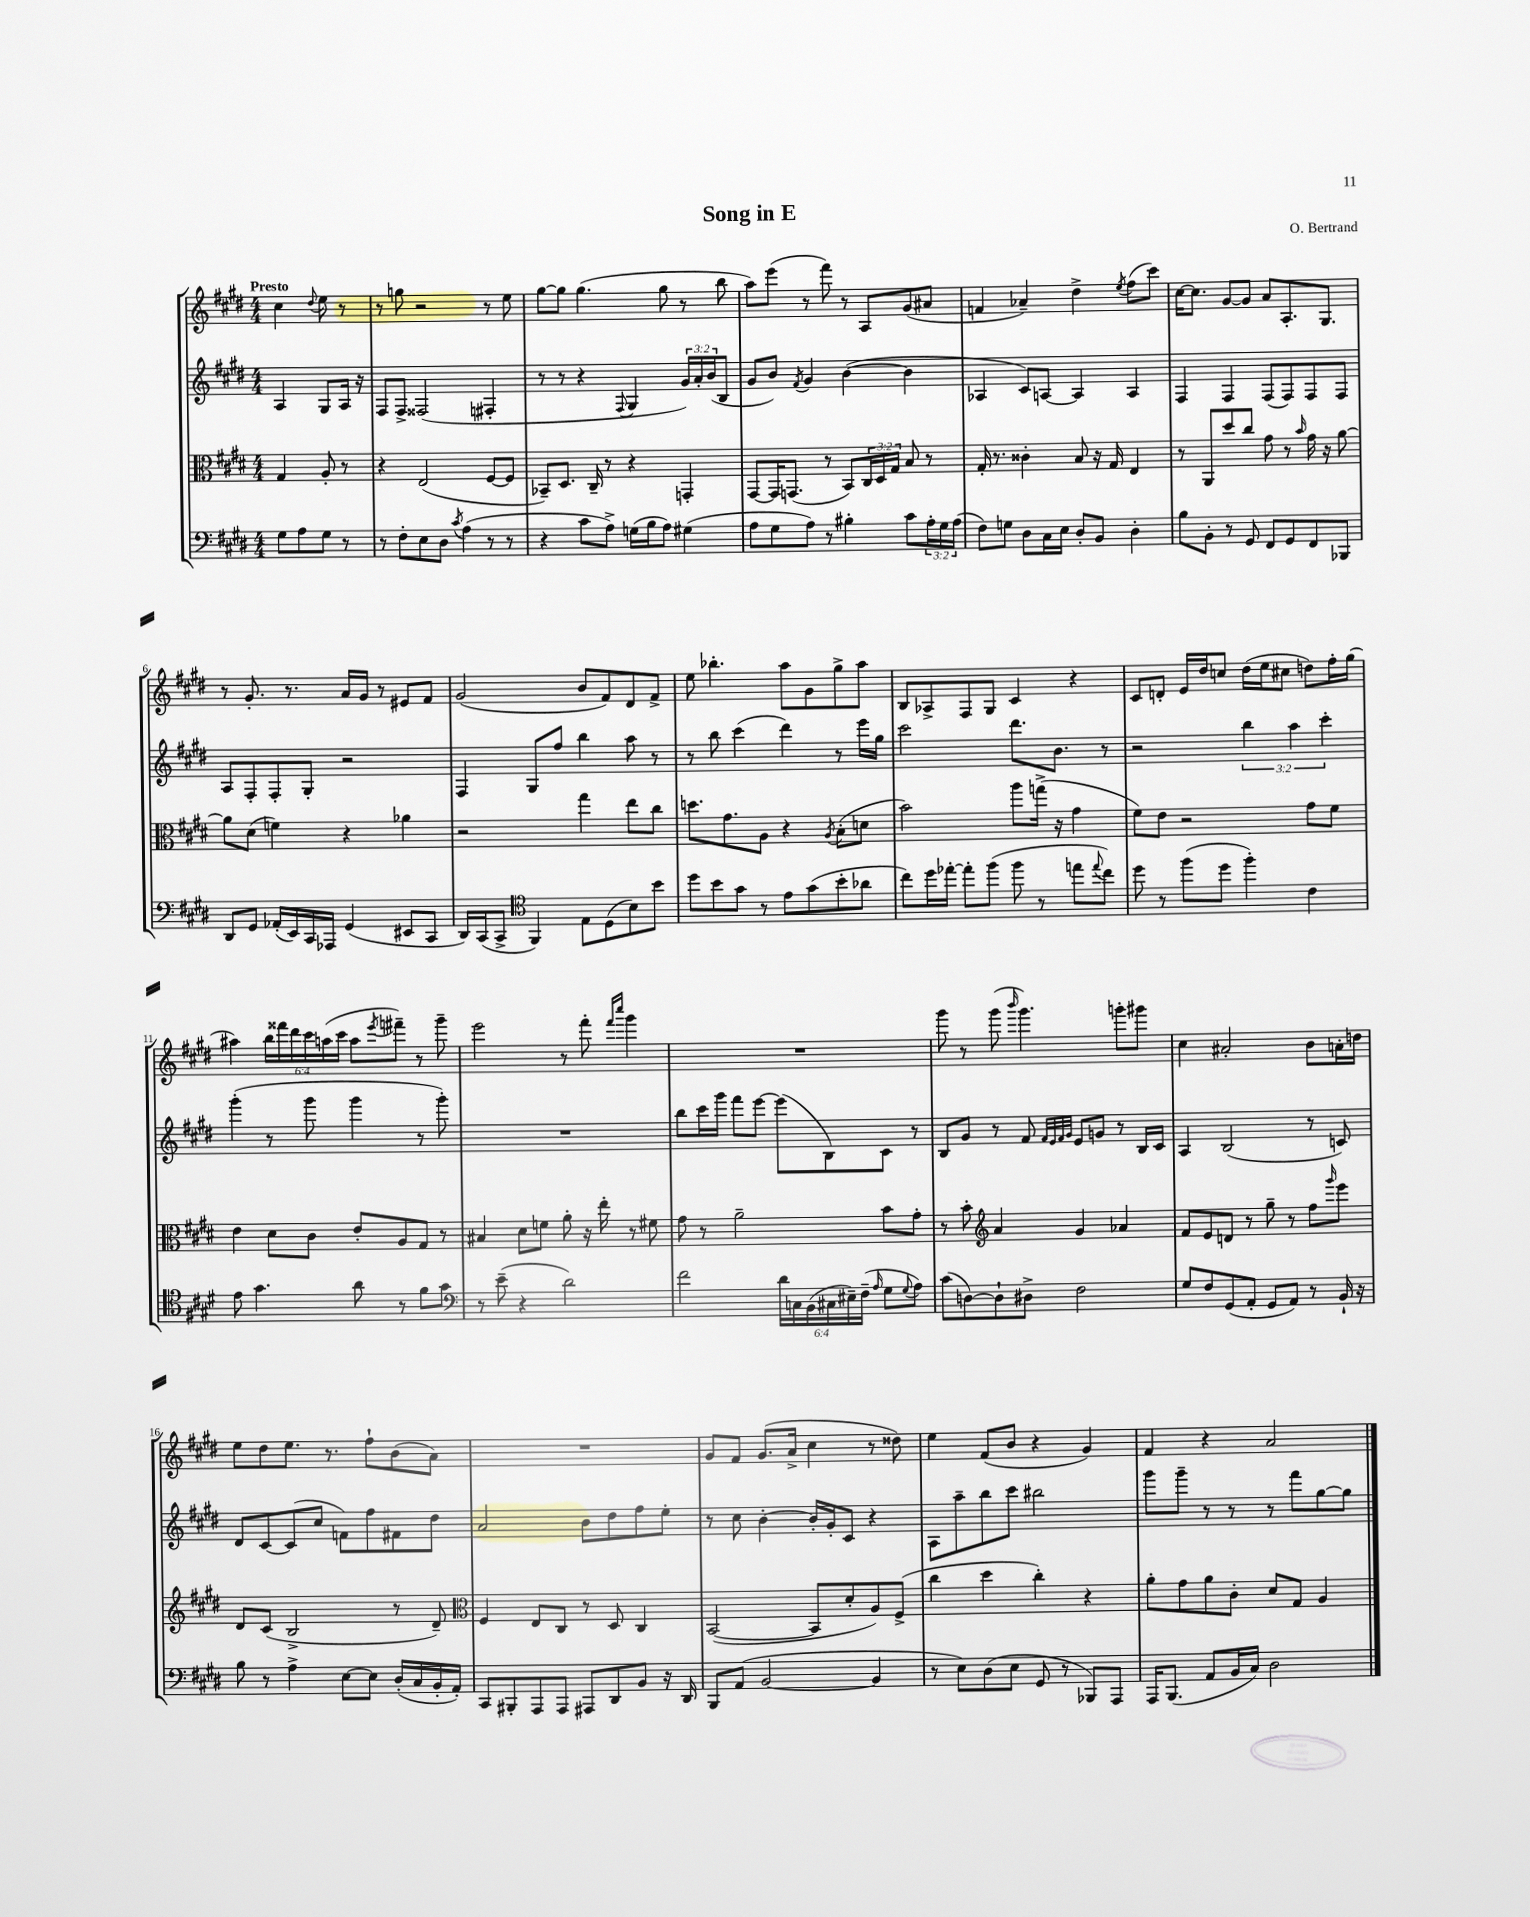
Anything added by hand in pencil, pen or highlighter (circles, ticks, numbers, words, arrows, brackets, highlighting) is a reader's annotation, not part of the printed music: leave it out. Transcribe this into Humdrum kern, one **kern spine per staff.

**kern	**kern	**kern	**kern
*staff4	*staff3	*staff2	*staff1
*clefF4	*clefC3	*clefG2	*clefG2
*k[f#c#g#d#]	*k[f#c#g#d#]	*k[f#c#g#d#]	*k[f#c#g#d#]
*M4/4	*M4/4	*M4/4	*M4/4
8G#	4G#	4A	4cc#
8A	.	.	.
.	.	.	8qqdd#
8G#	8A'	8G#	8ee
8r	8r	16A	8r
.	.	16r	.
=	=	=	=
8r	4r	8F#	8r
8F#'	.	8F#^	8gg
8E	(2E	(2F##	2r
8D#	.	.	.
8qc#	.	.	.
(4A	.	.	.
8r	[8F#	4F#'	8r
8r	8F#]	.	8ee
=	=	=	=
4r	8BB-~)	8r	[8gg#
.	8.D#	8r	8gg#]
8c#	.	4r	(4.gg#
.	16C#~	.	.
8A^)	8r	.	.
.	.	8qqF#	.
(16G	4r	4G#	.
16B	.	.	.
8A)	.	.	8gg#
(4G#	4GG'	24g#)	8r
.	.	24a'	.
.	.	(24b	.
.	.	8B	8bb
=	=	=	=
8A	[8GG#	8g#	8aa)
8G#	16GG#]	8b)	(8eee
.	(8.GG	.	.
.	.	8qf#	.
8A)	.	4g#	8r
8r	8r	.	8fff#)
4B#'	8BB)	([4b	8r
.	24C#	.	8A
.	24D#	.	.
.	24G#	.	.
8c#	8B	4b]	(8g#
24A'	8r	.	8a#
24G#	.	.	.
(24A	.	.	.
=	=	=	=
8F#)	16G#'	4A-	4f
.	8.r	.	.
8G	.	.	.
8D#	4c##'	8c#)	4a-~)
16C#	.	[8A	.
16E	.	.	.
8D#'	8B	4A]	4dd#^
8BB	16r	.	.
.	16G#	.	.
.	.	.	8qee
4D#'	4E	4A	(8ff#
.	.	.	8ccc#)
=	=	=	=
8B	8r	4F#	[16cc#
.	.	.	8.cc#]
8BB'	8AA	.	.
8r	8dd#	4F#	[8g#
8GG#	8cc#	.	8g#]
8FF#	8g#	(8F#	8a
8GG#	8r	8F#)	8.A'
.	16qqb	.	.
8FF#	16g#	8F#	.
.	16r	.	8.G#
8BBB-	[8a	8F#	.
=	=	=	=
8DD#	8a]	8A	8r
8GG#	(8d#	8F#'	8.g#'
(16AA-'	4f)	8F#'	.
16EE)	.	.	8.r
16CC#	.	8G#'	.
16AAA-	.	.	.
(4GG#	4r	2r	16a
.	.	.	16g#
.	.	.	8r
8EE#	4a-	.	8e#
8CC#	.	.	8f#
=	=	=	=
16DD#)	2r	4F#	(2g#
(16CC#	.	.	.
8CC#^	.	.	.
*clefC4	*	*	*
4FF#)	.	8G#	.
.	.	8ff#	.
8E	4gg#	4bb	8b
(8D#	.	.	8f#)
8B)	8ee	8aa	8d#
8b	8cc#	8r	8f#^
=	=	=	=
8dd#	8.dd	8r	8ee
8b	.	8bb	4.bb-'
.	8.g#	.	.
8g#	.	(4ccc#	.
8r	8A	.	.
8e	4r	4ddd#)	8aa
(8g#	.	.	8g#
.	8qA	.	.
8b'	(8B'	8r	8gg#^
8a-	8d	16eee	8aa
.	.	16gg#	.
=	=	=	=
8cc#)	2b)	2ccc#	8B
16dd#	.	.	8A-^
[16ee-'	.	.	.
8ee-']	.	.	8F#
(8ff#	.	.	8G#
8ff#	8aa	8.ddd#	4c#
8r	(16gg^	.	.
.	16r	8.b	.
8ee	4g#	.	4r
8qqee	.	.	.
8cc#)	.	8r	.
=	=	=	=
8dd#	8f#)	2r	8c#
8r	8e	.	8d'
(8ff#	2r	.	16e
.	.	.	16dd#
8dd#	.	.	8cc
4ff#')	.	6bb	(16dd#
.	.	.	16ee
.	.	.	8cc#
.	.	6aa	.
4c#	8g#	.	8dd)
.	.	6ccc#'	.
.	8f#	.	16ff#'
.	.	.	(16gg#
=	=	=	=
8e	4e	(4ggg#'	4aa#)
4.g#	.	.	.
.	8d#	8r	24bb
.	.	.	24fff##
.	.	.	24ddd#
.	8c#	8ggg#	24ccc#
.	.	.	(24aa
.	.	.	24ccc#
8a	8e'	4ggg#	8aa
.	.	.	8qeee
8r	8A	.	8fff#~)
8f#	8G#	8r	8r
8g#	8r	8ggg#')	8ggg#~
=	=	=	=
*clefF4	*	*	*
8r	4B#	1r	2eee
(8e~	.	.	.
4r	8d#	.	.
.	8f	.	.
2d#)	8a'	.	8r
.	16r	.	8fff#'
.	16ee'	.	.
.	.	.	16qqfff#
.	.	.	16qqcccc#
.	8r	.	4ggg#
.	8f#	.	.
=	=	=	=
2f#	8g#	8bb	1r
.	8r	16ccc#	.
.	.	16ggg#	.
.	2a~	8fff#	.
.	.	[8eee	.
24d#	.	(8eee]	.
24C	.	.	.
(24BB	.	.	.
24C#	.	8B)	.
24E#~)	.	.	.
(24F#~	.	.	.
16qqA	.	.	.
8G#	8b	8c#	.
8qqG#	.	.	.
8A)	8g#'	8r	.
=	=	=	=
(8c#	8r	8B	8ggg#
[8D)	8b'	8g#	8r
*	*clefG2	*	*
8D`]	4a	8r	(8ggg#
.	.	.	16qqbbb
8D#^	.	8f#	4.ggg#)
.	.	32qqf#	.
.	.	32qqe	.
.	.	32qqf#	.
.	.	32qqg#	.
2F#	4g#	8e	.
.	.	8g	.
.	4a-	8r	8ggg'
.	.	16B	8ggg#
.	.	16c#	.
=	=	=	=
8G#	8f#	4A	4cc#
8F#	8e	.	.
(8GG#	8d	(2B	2a#'
8AA'	8r	.	.
8GG#	8gg#~	.	.
8AA)	8r	.	.
8r	8ff#	8r	8b
.	16qqggg#	.	.
16BB`	8eee	8c)	16a'
16r	.	.	16dd
=	=	=	=
8B	8d#	8d#	8ee
8r	(8c#	[8c#	8dd#
4A^	2B^	(8c#]	8.ee
.	.	8cc#	.
.	.	.	8.r
[8E	.	8f)	.
8E]	.	8ff#	8ff#`
(16D#'	8r	8f#	(8b
16C#	.	.	.
16BB'	8d#~)	8dd#	8a)
16AA')	.	.	.
=	=	=	=
*	*clefC3	*	*
8CC#	4F#	2a	1r
8BBB#'	.	.	.
8AAA	8E	.	.
8AAA	8C#	.	.
8AAA#	8r	8b	.
8DD#	8D#	8dd#	.
8BB	4C#	8ff#	.
16r	.	8ee'	.
16DD#	.	.	.
=	=	=	=
8BBB	([2BB	8r	8g#
(8AA	.	8cc#	8f#
[2BB	.	[4b'	(8.g#
.	.	.	16a^
.	8BB]	16b']	4cc#
.	.	16g#'	.
.	8d#'	8c#	.
4BB]	8A)	4r	8r
.	(8F#^	.	8dd##)
=	=	=	=
8r	4cc#	8A	4ee
8E)	.	8aa~	.
(8D#	4dd#	8bb	(8f#
8E	.	8ccc#	8b
8GG#	4cc#')	2bb#	4r
8r	.	.	.
8BBB-)	4r	.	4g#)
8AAA	.	.	.
=	=	=	=
16AAA	8a'	8ggg#	4f#
(8.BBB	.	.	.
.	8g#	8ggg#~	.
8AA	8a	8r	4r
16BB	8c#'	8r	.
16C#)	.	.	.
2D#	8d#	8r	2a
.	8G#	8fff#	.
.	4A	[8gg#	.
.	.	8gg#]	.
==	==	==	==
*-	*-	*-	*-
